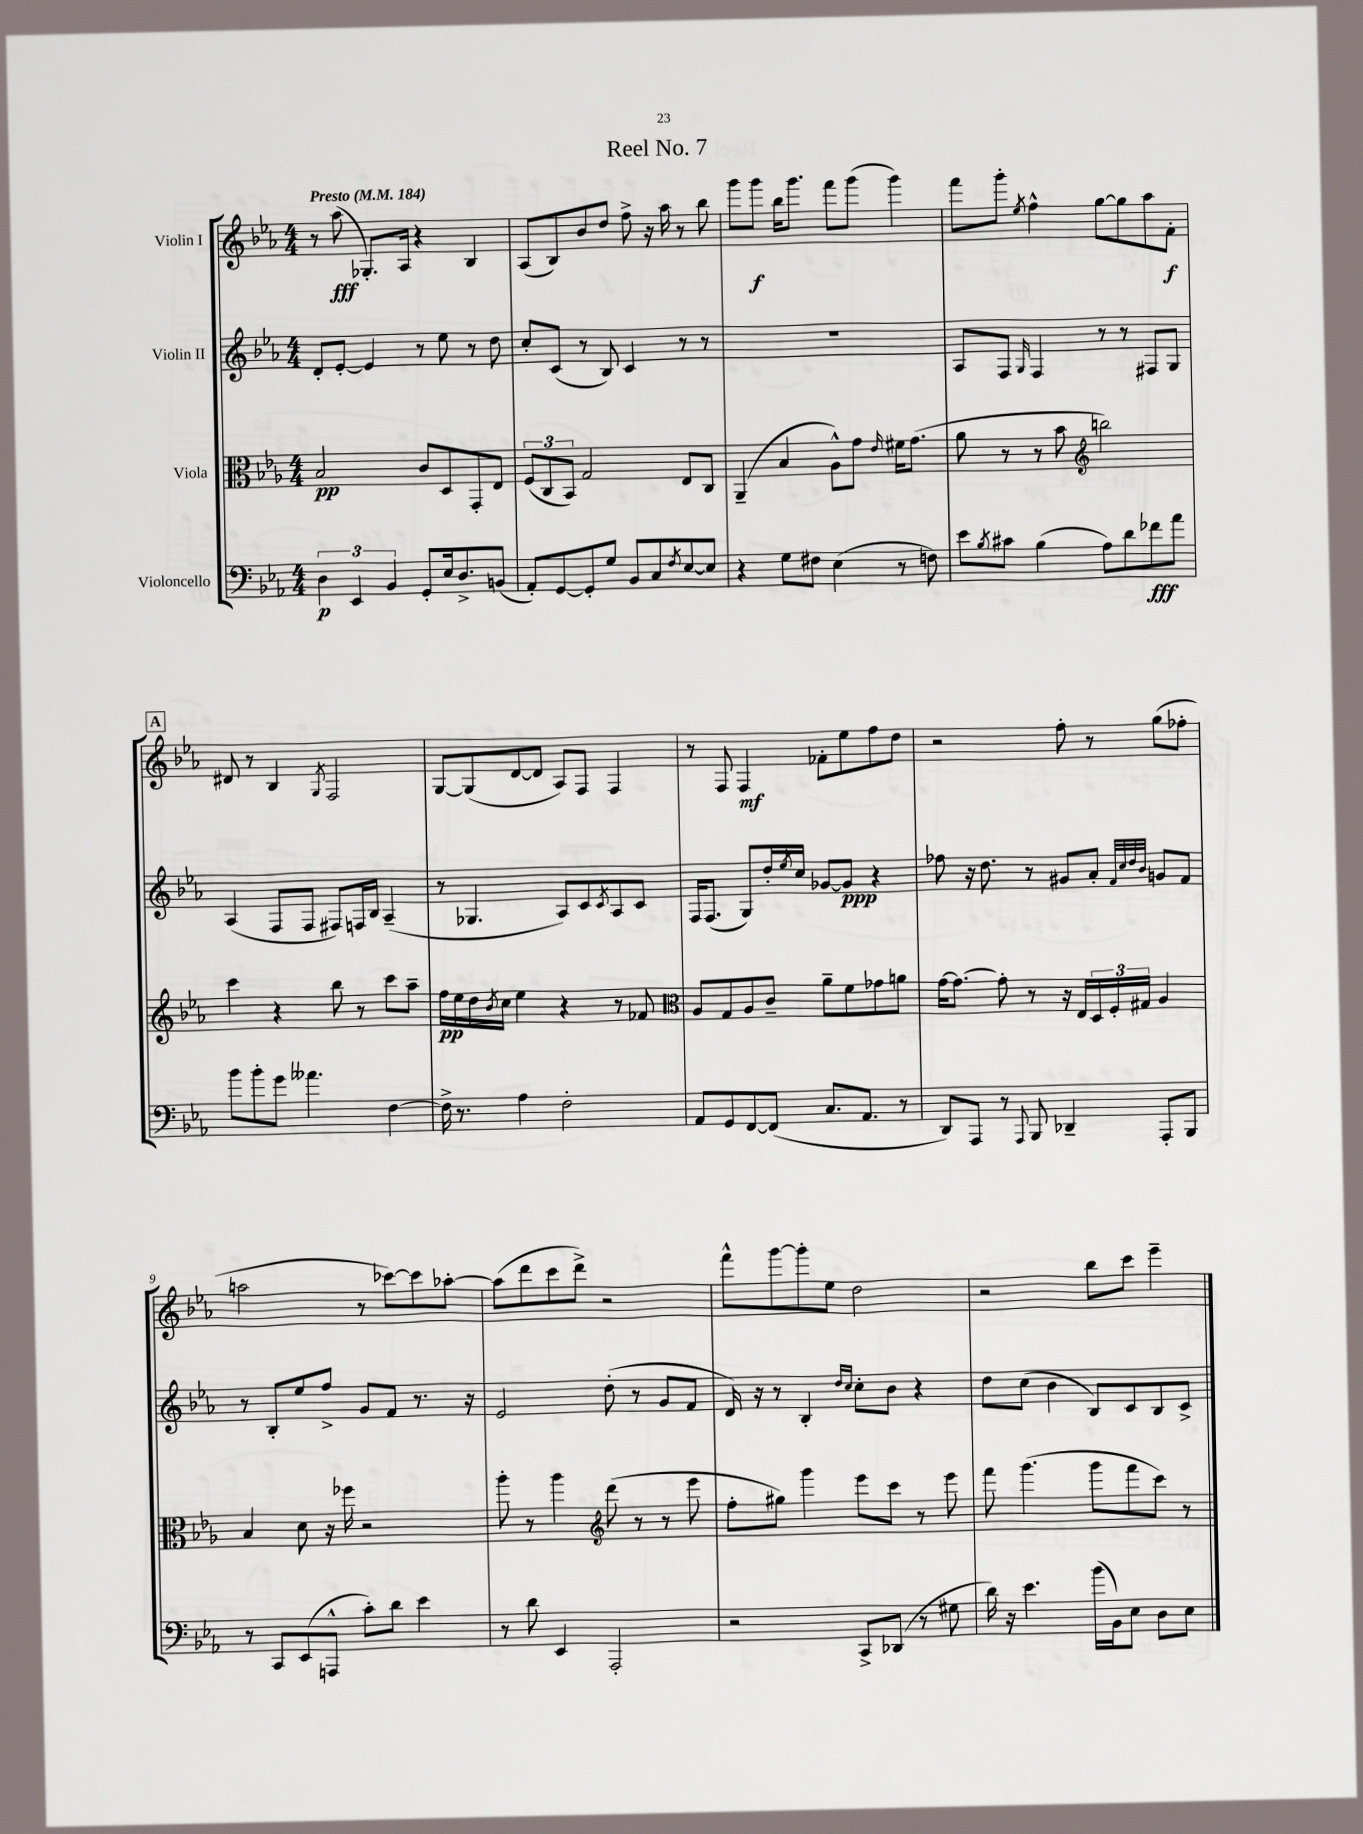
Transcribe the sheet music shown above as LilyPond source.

\header { title = "Reel No. 7" }
<<
\new StaffGroup <<
\new Staff = "s0" \with { instrumentName = "Violin I" } {
    \clef treble \key ees \major \numericTimeSignature \time 4/4 \tempo "Presto" 4 = 184
    r8 aes''8\fff( ges8.-.) aes16 r4 bes4 |
    aes8( bes8) bes'8 d''8 f''8-> r16 aes''16 r8 bes''8 |
    g'''8 g'''8\f bes''16 g'''8. f'''8 g'''8( g'''4) |
    f'''8 g'''8-. \acciaccatura { ees''8 } f''4-^ g''8~ g''8 aes''8 f'8-.\f |
    \mark \markup { \box "A" } dis'8 r8 bes4 \acciaccatura { g8 } f2 |
    g8~ g8( d'8~ d'8 aes8) f8 f4 |
    r8 f8 f4\mf fes'8-. ees''8 f''8 d''8 |
    r2 f''8-. r8 g''8( fes''8-. |
    a''2 r8 ces'''8~) ces'''8 aes''8~-. |
    aes''8( d'''8 c'''8 d'''8->) r2 |
    f'''8-^ g'''8~ g'''8-. ees''8 d''2 |
    r2 bes''8 c'''8 ees'''4-- \bar "|." |
}
\new Staff = "s1" \with { instrumentName = "Violin II" } {
    \clef treble \key ees \major \numericTimeSignature \time 4/4
    d'8-. ees'8~-. ees'4 r8 ees''8 r8 d''8 |
    c''8-. c'8( r8 bes8) c'4 r8 r8 |
    R1 |
    aes8 f8 \grace { g16 } f4 r8 r8 fis8 g8 |
    \mark \markup { \box "A" } aes4( f8 f8 fis8) f16 bes16 aes4--( |
    r8 ges4. aes8) c'8 \acciaccatura { c'8 } aes8 c'8 |
    f16 f8.( g8) d''16-. \acciaccatura { ees''8 } c''16 ges'8~ ges'8\ppp r4 |
    fes''8 r16 d''8. r8 gis'8 aes'8-. \grace { f'32 c''32 d''32 bes'32 } g'8 f'8 |
    r8 bes8-. ees''8 f''8-> g'8 f'8 r8. r16 |
    ees'2 d''8-.( r8 g'8 f'8 |
    d'16) r16 r8 bes4-. \grace { d''16 c''16 } c''8-. bes'8 r4 |
    d''8 c''8( bes'4 bes8) c'8 bes8 c'8-> \bar "|." |
}
\new Staff = "s2" \with { instrumentName = "Viola" } {
    \clef alto \key ees \major \numericTimeSignature \time 4/4
    bes2\pp c'8 d8 g,8-. ees8 |
    \tuplet 3/2 { f8( c8 bes,8) } g2 ees8 c8 |
    aes,4--( bes4 aes8-^) g'8 \grace { ees'16 } fis'16 g'8.( |
    aes'8 r8 r8 bes'8 \clef treble b''2) |
    \mark \markup { \box "A" } c'''4 r4 bes''8 r8 c'''8 aes''8-- |
    f''16\pp ees''16 d''16 \acciaccatura { bes'8 } c''16 ees''4 r4 r8 fes'8 |
    \clef alto aes8 g8 aes8 c'8-- aes'8-- f'8 ges'8 a'8 |
    g'16~ g'8.~ g'8-. r8 r16 ees16 \tuplet 3/2 { d16 f16-. gis16 } aes4 |
    bes4 d'8 r16 fes''16 r2 |
    aes''8-. r8 aes''4 \clef treble d'''8( r8 r8 ees'''8 |
    f''8-. gis''8) g'''4 ees'''8 c'''8 r8 ees'''8 |
    f'''8 g'''4.( g'''8 f'''8 c'''8) r8 \bar "|." |
}
\new Staff = "s3" \with { instrumentName = "Violoncello" } {
    \clef bass \key ees \major \numericTimeSignature \time 4/4
    \tuplet 3/2 { d4\p ees,4 bes,4 } g,8-. ees16 d8.-> b,8( |
    aes,8-.) g,8~ g,8-. g8 bes,8 c8 \acciaccatura { f8 } ees8~ ees8 |
    r4 g8 fis8 ees4( r8 f8) |
    ees'8 \acciaccatura { bes8 } cis'8 bes4( aes8) d'8 fes'8\fff aes'8 |
    \mark \markup { \box "A" } bes'8 bes'8-. g'8 aeses'4. f4~ |
    f16-> r8. aes4 f2-. |
    aes,8 g,8 f,8~ f,8( c8. aes,8. r8 |
    d,8) aes,,8 r8 \appoggiatura { aes,,8 } bes,,8 des,4-- aes,,8-. bes,,8 |
    r8 c,8 ees,8( a,,8-^ c'8-.) d'8 ees'4 |
    r8 d'8 ees,4 aes,,2-. |
    r2 c,8-> des,8( r8 gis8 |
    d'16) r16 ees'4. bes'16( bes,16) ees8 d8 ees8 \bar "|." |
}
>>
>>
